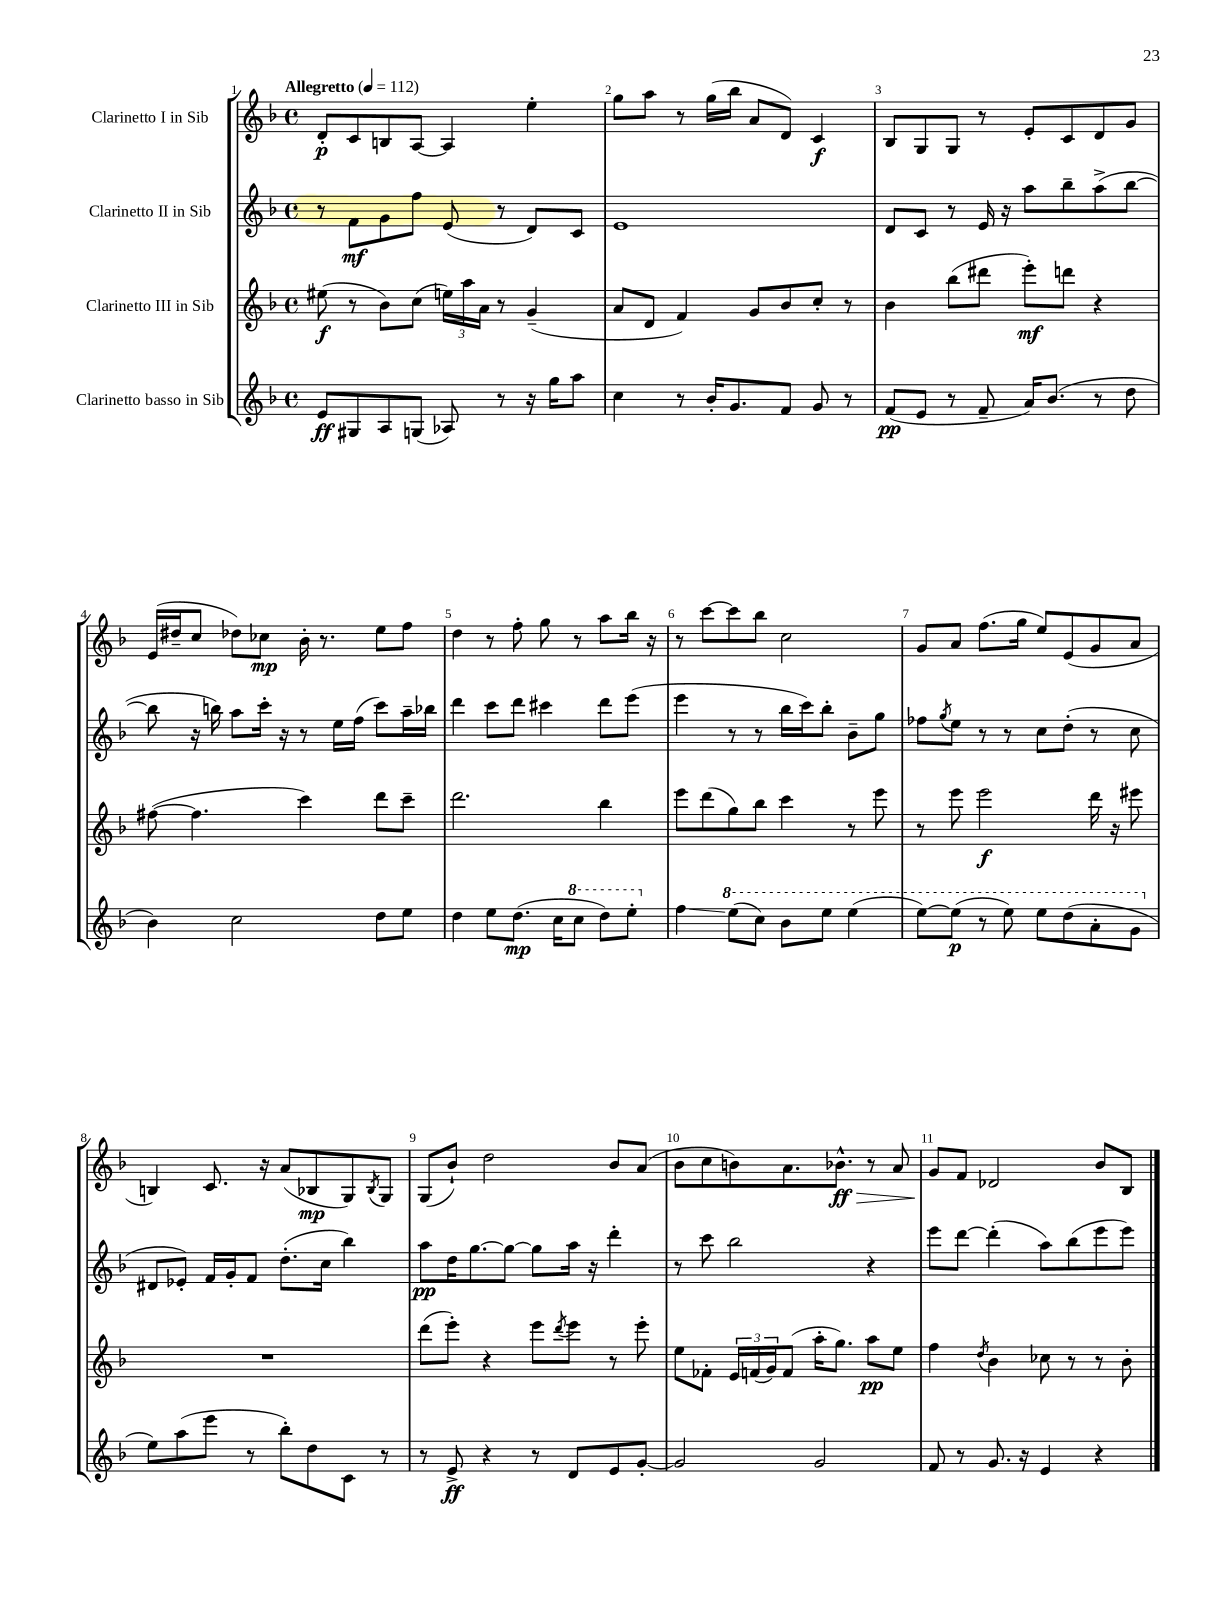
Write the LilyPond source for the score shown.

<<
\new StaffGroup <<
\new Staff = "s0" \with { instrumentName = "Clarinetto I in Sib" } {
    \clef treble \key f \major \defaultTimeSignature \time 4/4 \tempo "Allegretto" 4 = 112
    d'8-.\p c'8 b8 a8~ a4 e''4-. |
    g''8 a''8 r8 g''16( bes''16 a'8 d'8) c'4\f |
    bes8 g8 g8 r8 e'8-. c'8 d'8 g'8 |
    e'16( dis''16-- c''8 des''8) ces''8\mp bes'16-. r8. e''8 f''8 |
    d''4 r8 f''8-. g''8 r8 a''8 bes''16 r16 |
    r8 c'''8~ c'''8 bes''8 c''2 |
    g'8 a'8 f''8.( g''16 e''8) e'8( g'8 a'8 |
    b4) c'8. r16 a'8( bes8\mp g8) \acciaccatura { bes8 } g8 |
    g8( bes'8-!) d''2 bes'8 a'8( |
    bes'8 c''8 b'8) a'8. bes'8.-^\ff\> r8 a'8 |
    g'8\! f'8 des'2 bes'8 bes8 \bar "|." |
}
\new Staff = "s1" \with { instrumentName = "Clarinetto II in Sib" } {
    \clef treble \key f \major \defaultTimeSignature \time 4/4
    r8 f'8\mf g'8 f''8 e'8( r8 d'8) c'8 |
    e'1 |
    d'8 c'8 r8 e'16 r16 a''8 bes''8-- a''8->( bes''8~ |
    bes''8 r16 b''16) a''8 c'''16-. r16 r8 e''16 f''16( c'''8) a''16-- bes''16 |
    d'''4 c'''8 d'''8 cis'''4 d'''8 e'''8( |
    e'''4 r8 r8 bes''16 c'''16) bes''8-. bes'8-- g''8 |
    fes''8 \acciaccatura { g''8 } e''8 r8 r8 c''8 d''8-.( r8 c''8 |
    dis'8 ees'8-.) f'16 g'16-. f'8 d''8.-.( c''16 bes''4) |
    a''8\pp d''16 g''8.~ g''8~ g''8 a''16 r16 d'''4-. |
    r8 c'''8 bes''2 r4 |
    e'''8 d'''8~ d'''4-.( a''8) bes''8( e'''8 e'''8) \bar "|." |
}
\new Staff = "s2" \with { instrumentName = "Clarinetto III in Sib" } {
    \clef treble \key f \major \defaultTimeSignature \time 4/4
    eis''8\f( r8 bes'8) c''8( \tuplet 3/2 { e''16) a''16 a'16 } r8 g'4--( |
    a'8 d'8 f'4) g'8 bes'8 c''8-. r8 |
    bes'4 bes''8( dis'''8 e'''8-.\mf) d'''8 r4 |
    fis''8~( fis''4. c'''4) d'''8 c'''8-- |
    d'''2. bes''4 |
    e'''8 d'''8( g''8) bes''8 c'''4 r8 e'''8 |
    r8 e'''8 e'''2\f d'''16 r16 eis'''8 |
    R1 |
    d'''8( e'''8-.) r4 e'''8 \acciaccatura { d'''8 } e'''8 r8 e'''8-. |
    e''8 fes'8-. \tuplet 3/2 { e'16 f'16( g'16) } f'8( a''16-. g''8.) a''8\pp e''8 |
    f''4 \acciaccatura { d''8 } bes'4 ces''8 r8 r8 bes'8-. \bar "|." |
}
\new Staff = "s3" \with { instrumentName = "Clarinetto basso in Sib" } {
    \clef treble \key f \major \defaultTimeSignature \time 4/4
    e'8\ff gis8 a8 g8( aes8) r8 r16 g''16 a''8 |
    c''4 r8 bes'16-. g'8. f'8 g'8 r8 |
    f'8\pp( e'8 r8 f'8-- a'16) bes'8.( r8 d''8 |
    bes'4) c''2 d''8 e''8 |
    d''4 e''8 d''8.\mp( c''16 \ottava #1 c'''8 d'''8) e'''8-. \ottava #0 |
    f''4\glissando \ottava #1 e'''8( c'''8) bes''8 e'''8 e'''4( |
    e'''8~) e'''8\p( r8 e'''8) e'''8 d'''8( a''8-. g''8 \ottava #0 |
    e''8) a''8( e'''8 r8 bes''8-.) d''8 c'8 r8 |
    r8 e'8->\ff r4 r8 d'8 e'8 g'8~-. |
    g'2 g'2 |
    f'8 r8 g'8. r16 e'4 r4 \bar "|." |
}
>>
>>
\layout { \context { \Score \override BarNumber.break-visibility = ##(#f #t #t) barNumberVisibility = #all-bar-numbers-visible } }
